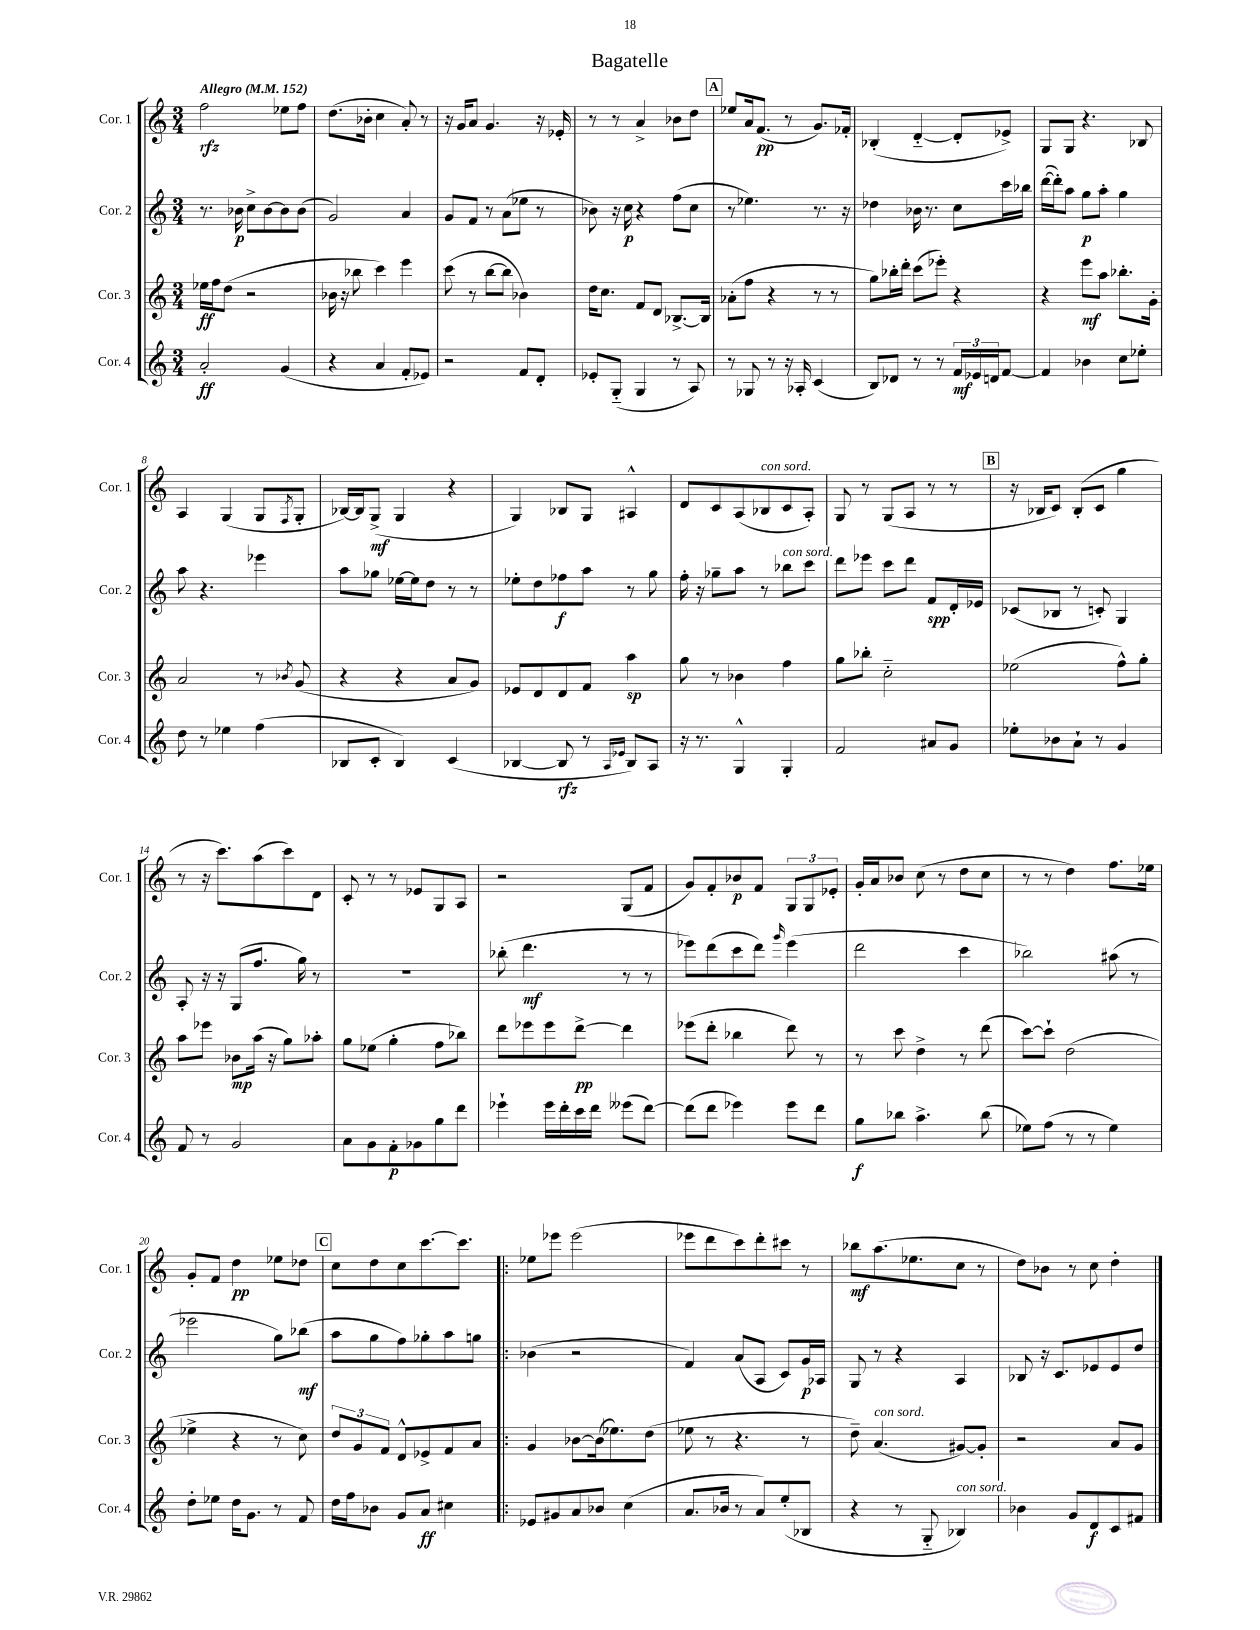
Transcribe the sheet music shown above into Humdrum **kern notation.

**kern	**dynam	**kern	**dynam	**kern	**dynam	**kern	**dynam
*part4	*part4	*part3	*part3	*part2	*part2	*part1	*part1
*staff4	*staff4	*staff3	*staff3	*staff2	*staff2	*staff1	*staff1
*I"Cor. 4	*	*I"Cor. 3	*	*I"Cor. 2	*	*I"Cor. 1	*
*I'Cor. 4	*	*I'Cor. 3	*	*I'Cor. 2	*	*I'Cor. 1	*
*clefG2	*	*clefG2	*	*clefG2	*	*clefG2	*
*k[]	*	*k[]	*	*k[]	*	*k[]	*
*M3/4	*	*M3/4	*	*M3/4	*	*M3/4	*
*MM152	*	*MM152	*	*MM152	*	*MM152	*
=1	=1	=1	=1	=1	=1	=1	=1
!	!	!	!	!	!	!LO:TX:a:B:t=Allegro	!
2a'/	ff	16ee-X\LL	ff	8.r	.	2ff\	rfz
.	.	16ff\J	.	.	.	.	.
.	.	(8dd\J	.	.	.	.	.
.	.	.	.	16b-X\	p	.	.
.	.	2r	.	8cc^\L	.	.	.
.	.	.	.	[8b-\	.	.	.
(4g/	.	.	.	8b-\]	.	8ee-X\L	.
.	.	.	.	(8b-\J	.	8ff\J	.
=2	=2	=2	=2	=2	=2	=2	=2
4r	.	16b-X\	.	2g/)	.	(8.dd\L	.
.	.	16r	.	.	.	.	.
.	.	8bb-X\	.	.	.	.	.
.	.	.	.	.	.	16b-X'\Jk	.
4a/	.	4ccc\)	.	.	.	4cc\	.
8f'/L	.	4eee\	.	4a/	.	8a'/)	.
8e-X/J)	.	.	.	.	.	8r	.
=3	=3	=3	=3	=3	=3	=3	=3
2r	.	(8ccc\	.	8g/L	.	16r	.
.	.	.	.	.	.	16g/KL	.
.	.	8r	.	8f/J	.	8a/J	.
.	.	[8bb\L	.	8r	.	4.g/	.
.	.	8bb\J]	.	(8a\L	.	.	.
8f/L	.	4b-X\)	.	8ee-X\J	.	.	.
8d'/J	.	.	.	8r	.	16r	.
.	.	.	.	.	.	16e-X'/	.
=4	=4	=4	=4	=4	=4	=4	=4
8e-X'/L	.	16dd\KL	.	8b-X\)	.	8r	.
.	.	8.cc\J	.	.	.	.	.
(8G/J	.	.	.	16r	.	8r	.
.	.	.	.	16cc\	p	.	.
4G/	.	8f/L	.	4r	.	4a^/	.
.	.	8d/J	.	.	.	.	.
8r	.	[8.B-X^/L	.	(8ff\L	.	8b-X\L	.
8A/)	.	.	.	8cc\J	.	8dd\J	.
.	.	16B-/Jk]	.	.	.	.	.
!!LO:REH:place=s1:t=A
=5	=5	=5	=5	=5	=5	=5	=5
8r	.	(8a-X'\L	.	8r	.	8ee-X/L	.
8G-X/	.	8ff\J	.	4.ee-X\)	.	16a/k	.
.	.	.	.	.	.	(8.f/J	pp
8r	.	4r	.	.	.	.	.
16r	.	.	.	.	.	8r	.
16A-X'/	.	.	.	.	.	.	.
(4c/	.	8r	.	8.r	.	8.g/L)	.
.	.	8r	.	.	.	.	.
.	.	.	.	16r	.	16f-X'/Jk	.
=6	=6	=6	=6	=6	=6	=6	=6
8B/L)	.	8gg\L)	.	4dd-X\	.	(4B-X'/	.
8d-X/J	.	16bb-X'\L	.	.	.	.	.
.	.	16ddd'\JJ	.	.	.	.	.
8r	.	(8ccc\L	.	16b-X\	.	[4d/	.
.	.	.	.	8.r	.	.	.
8r	.	8eee-X'\J)	.	.	.	.	.
24f/LL	mf	4r	.	8cc\L	.	8d'/L]	.
24e-X/	.	.	.	.	.	.	.
24dn/J	.	.	.	.	.	.	.
[8f/J	.	.	.	16ccc\L	.	8e-X^/J)	.
.	.	.	.	16bb-X\JJ	.	.	.
=7	=7	=7	=7	=7	=7	=7	=7
4f/]	.	4r	.	([16ddd\LL	.	8G/L	.
.	.	.	.	16ddd'\J])	.	.	.
.	.	.	.	8aa\J	.	8G/J	.
4b-X\	.	8eee\L	mf	8gg\L	p	4.r	.
.	.	8aa\J	.	8aa'\J	.	.	.
8cc\L	.	8.bb-X'\L	.	4gg\	.	.	.
8ee-X'\J	.	.	.	.	.	8B-X/	.
.	.	16g'\Jk	.	.	.	.	.
!!LO:LB:g=z
=8	=8	=8	=8	=8	=8	=8	=8
8dd\	.	2a/	.	8aa\	.	4A/	.
8r	.	.	.	4.r	.	.	.
4ee-X\	.	.	.	.	.	(4G/	.
(4ff\	.	8r	.	4eee-X\	.	8G/L	.
.	.	8qb-X/	.	.	.	8qF/	.
.	.	(8g/	.	.	.	8G'/J	.
=9	=9	=9	=9	=9	=9	=9	=9
8B-X/L	.	4r	.	8aa\L	.	[16B-X/LL)	.
.	.	.	.	.	.	16B-/J]	.
8c'/J	.	.	.	8gg-X\J	.	(8G^/J	mf
4B-/)	.	4r	.	[16ee-X\LL	.	4G/	.
.	.	.	.	16ee-\J]	.	.	.
.	.	.	.	8dd\J	.	.	.
(4c/	.	8a/L	.	8r	.	4r	.
.	.	8g/J)	.	8r	.	.	.
=10	=10	=10	=10	=10	=10	=10	=10
[4B-X/	.	8e-X/L	.	8ee-X'\L	.	4G/)	.
.	.	8d/	.	8dd\	.	.	.
8B-/]	rfz	8d/	.	8ff-X\	f	8B-X/L	.
8r	.	8f/J	.	8aa\J	.	8G/J	.
16qqA/LL	.	.	.	.	.	.	.
16qqe-X/JJ	.	.	.	.	.	.	.
8B-/L)	.	4aa\	sp	8r	.	4A#X^^/	.
8A/J	.	.	.	8gg\	.	.	.
=11	=11	=11	=11	=11	=11	=11	=11
16r	.	8gg\	.	16ff'\	.	8d/L	.
8.r	.	.	.	16r	.	.	.
.	.	8r	.	8gg-X~\L	.	8c/	.
4G^^/	.	4b-X\	.	8aa\J	.	(8A/	.
!	!	!	!	!	!	!LO:TX:a:i:t=con sord.	!
.	.	.	.	8r	.	8B-X/	.
!	!	!	!	!LO:TX:a:i:t=con sord.	!	!	!
4G'/	.	4ff\	.	8bb-X\L	.	8c/	.
.	.	.	.	8ccc\J	.	8A'/J)	.
=12	=12	=12	=12	=12	=12	=12	=12
2f/	.	8gg\L	.	8ddd\L	.	8G/	.
.	.	8bb-X'\J	.	8eee-X\J	.	8r	.
.	.	2cc\	.	8ccc\L	.	(8G/L	.
.	.	.	.	8ddd\J	.	8A/J	.
8a#X/L	.	.	.	8f/L	spp	8r	.
8g/J	.	.	.	16d'/L	.	8r	.
.	.	.	.	16e-X/JJ	.	.	.
!!LO:REH:place=s1:t=B
=13	=13	=13	=13	=13	=13	=13	=13
8ee-X'\L	.	(2ee-X\	.	(8c-X/L	.	16r	.
.	.	.	.	.	.	16B-X/KL	.
8b-X\	.	.	.	8B-X/J	.	8c/J)	.
8a`\J	.	.	.	8r	.	(8B-'/L	.
8r	.	.	.	8cn'/)	.	8c/J	.
4g/	.	8ff^^\L)	.	4G/	.	4gg\	.
.	.	8gg'\J	.	.	.	.	.
!!LO:LB:g=z
=14	=14	=14	=14	=14	=14	=14	=14
8f/	.	8aa\L	.	8A'/	.	8r	.
8r	.	8eee-X\J	.	16r	.	16r	.
.	.	.	.	16r	.	8.ccc\L)	.
2g/	.	8b-X\L	mp	(8G/L	.	.	.
.	.	(16aa\Jk	.	8.ff/J	.	(8aa\	.
.	.	16r	.	.	.	.	.
.	.	8gg\L)	.	.	.	8ccc\)	.
.	.	.	.	16gg\)	.	.	.
.	.	8aa-X'\J	.	8r	.	8d\J	.
=15	=15	=15	=15	=15	=15	=15	=15
8a\L	.	8gg\L	.	2.r	.	8c'/	.
8g\	.	(8ee-X\J	.	.	.	8r	.
8f'\	p	4gg'\	.	.	.	8r	.
8g-X\	.	.	.	.	.	8e-X/L	.
8gg\	.	8ff\L	.	.	.	8G/	.
8ddd\J	.	8bb-X\J)	.	.	.	8A/J	.
=16	=16	=16	=16	=16	=16	=16	=16
4eee-X`\	.	8ddd\L	.	(8bb-X'\	.	2r	.
.	.	8eee-X\	.	4.ddd\	mf	.	.
16eee-\LL	.	8eee-\	.	.	.	.	.
16ddd'\	.	.	.	.	.	.	.
16ccc\	.	[8ddd^\J	pp	.	.	.	.
16ddd\JJ	.	.	.	.	.	.	.
(8eee--X\L	.	4ddd\]	.	8r	.	(8G/L	.
[8ddd\J)	.	.	.	8r	.	8f/J	.
=17	=17	=17	=17	=17	=17	=17	=17
(8ddd\L]	.	(8eee-X\L	.	8eee-X\L)	.	8g/L)	.
8ddd\J	.	8ddd'\J	.	(8ddd\	.	8f'/	.
4eee-X\)	.	4bb-X\	.	8ccc\	.	8b-X/	p
.	.	.	.	8ddd\J)	.	8f/J	.
.	.	.	.	16qqggg/	.	.	.
8eee-\L	.	8ddd\)	.	(4eee-\	.	12G/L	.
.	.	.	.	.	.	12G/	.
8ddd\J	.	8r	.	.	.	.	.
.	.	.	.	.	.	12e-X'/J	.
=18	=18	=18	=18	=18	=18	=18	=18
8gg\L	f	8r	.	2ddd\	.	16g'/LL	.
.	.	.	.	.	.	16a/J	.
8bb-X\J	.	8ccc\	.	.	.	8b-X/J	.
4.aa^\	.	4dd^\	.	.	.	(8cc\	.
.	.	.	.	.	.	8r	.
.	.	8r	.	4ccc\	.	8dd\L	.
(8bb-\	.	(8ddd\	.	.	.	8cc\J	.
=19	=19	=19	=19	=19	=19	=19	=19
8ee-X\L)	.	[8ccc\L)	.	2bb-X\)	.	8r	.
(8ff\J	.	8ccc`\J]	.	.	.	8r	.
8r	.	(2dd\	.	.	.	4dd\)	.
8r	.	.	.	.	.	.	.
4ee-\)	.	.	.	(8aa#X\	.	8.ff\L	.
.	.	.	.	8r	.	.	.
.	.	.	.	.	.	16ee-X\Jk	.
!!LO:LB:g=z
=20	=20	=20	=20	=20	=20	=20	=20
8dd'\L	.	4ee-X^\	.	2eee-X\	.	8g'/L	.
8ee-X\J	.	.	.	.	.	8f/J	.
16dd\KL	.	4r	.	.	.	4dd\	pp
8.g\J	.	.	.	.	.	.	.
8r	.	8r	.	8gg\L)	.	8ee-X\L	.
8f/	.	8cc\)	.	(8bb-X\J	mf	8dd-X\J	.
!!LO:REH:place=s1:t=C
=21	=21	=21	=21	=21	=21	=21	=21
16dd\LL	.	12dd/L	.	8aa\L	.	8cc\L	.
16ff\J	.	.	.	.	.	.	.
.	.	12g/	.	.	.	.	.
8b-X\J	.	.	.	8gg\	.	8dd\	.
.	.	12f/J	.	.	.	.	.
8g/L	.	8d^^/L	.	8ff\)	.	8cc\	.
8a/J	ff	8e-X^/	.	8gg-X'\	.	[8.ccc\	.
4cc#X\	.	8f/	.	8aa\	.	.	.
.	.	.	.	.	.	8.ccc\J]	.
.	.	8a/J	.	8ggn\J	.	.	.
=22!|:	=22!|:	=22!|:	=22!|:	=22!|:	=22!|:	=22!|:	=22!|:
8e-X/L	.	4g/	.	(4b-X\	.	8ee-X\L	.
8g#X/	.	.	.	.	.	8eee-X\J	.
8a/	.	[8b-X\L	.	2r	.	(2eee-\	.
8b-X/J	.	(16b-\k]	.	.	.	.	.
.	.	8.ee-X\)	.	.	.	.	.
(4cc\	.	.	.	.	.	.	.
.	.	(8dd\J	.	.	.	.	.
=23	=23	=23	=23	=23	=23	=23	=23
8.a/L	.	8ee-X\	.	4f/)	.	8eee-X\L	.
.	.	8r	.	.	.	8ddd\	.
16b-X/Jk	.	.	.	.	.	.	.
8r	.	4.r	.	(8a/L	.	8ccc\)	.
8a/L)	.	.	.	8A/J	.	8ddd'\	.
(8ee'/	.	.	.	8c/L)	.	8ccc#X\J	.
8B-X/J	.	8r	.	16g/L	p	8r	.
.	.	.	.	16A-X/JJ	.	.	.
=24	=24	=24	=24	=24	=24	=24	=24
4r	.	8dd~\)	.	8G/	.	8bb-X\L	mf
!	!	!LO:TX:a:i:t=con sord.	!	!	!	!	!
.	.	(4.a/	.	8r	.	(8.aa\	.
8r	.	.	.	4r	.	.	.
.	.	.	.	.	.	8.ee-X\	.
8G/	.	.	.	.	.	.	.
!LO:TX:a:i:t=con sord.	!	!	!	!	!	!	!
4B-X/)	.	[8g#X/L)	.	4A/	.	8cc\J	.
.	.	8g#'/J]	.	.	.	8r	.
=25	=25	=25	=25	=25	=25	=25	=25
4b-X\	.	2r	.	8B-X/	.	8dd\L)	.
.	.	.	.	16r	.	8b-X\J	.
.	.	.	.	8.c/L	.	.	.
8g/L	.	.	.	.	.	8r	.
8d/	f	.	.	8e-X/	.	8cc\	.
8c/	.	8a/L	.	8e-/	.	4dd'\	.
8f#X/J	.	8g/J	.	8dd/J	.	.	.
==	==	==	==	==	==	==	==
*-	*-	*-	*-	*-	*-	*-	*-
